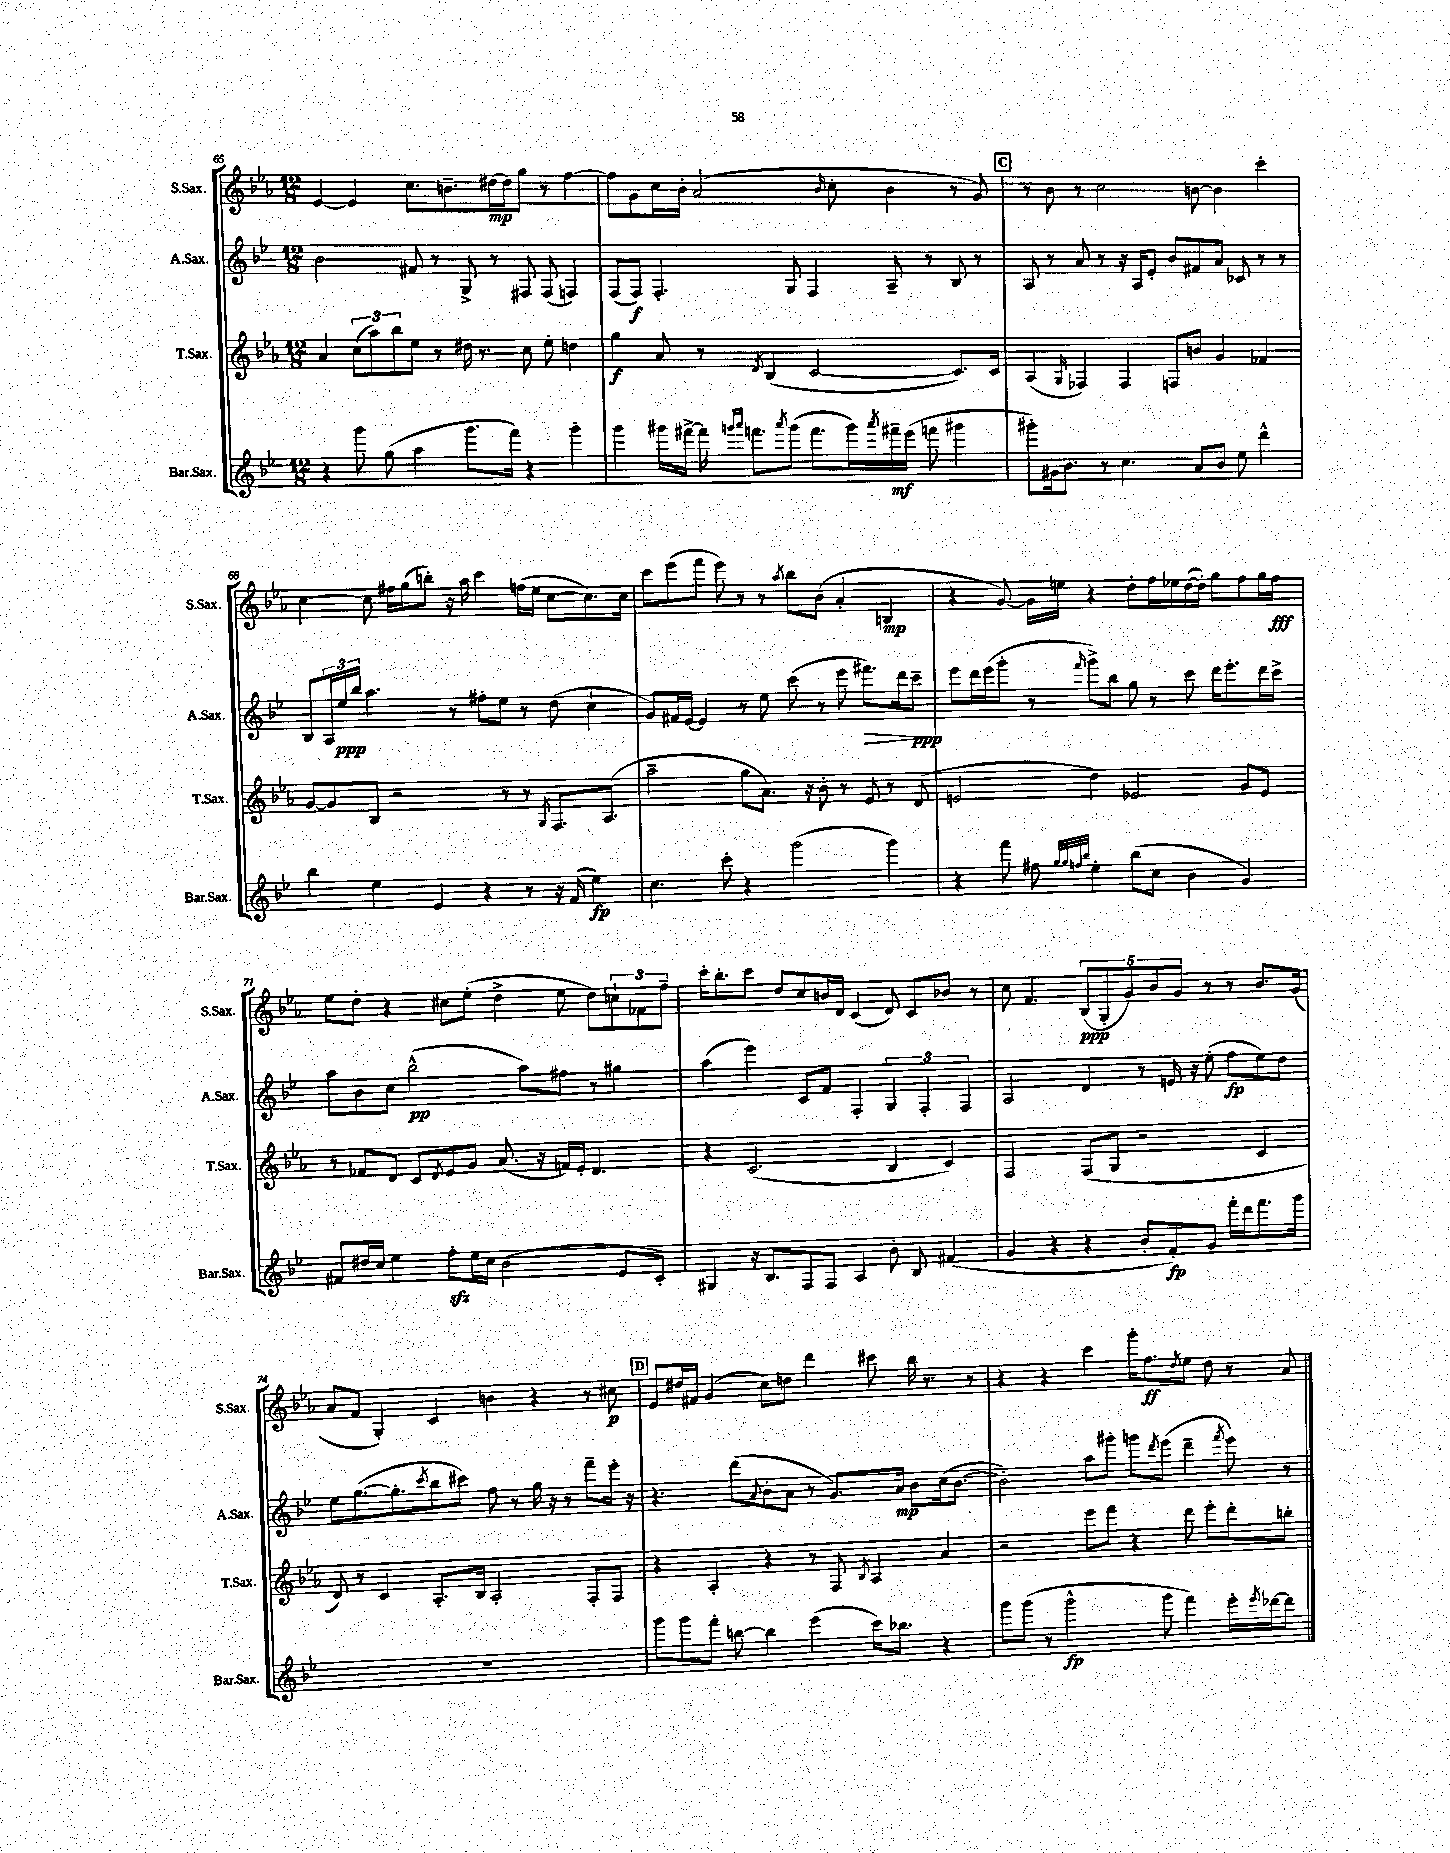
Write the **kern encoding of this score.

**kern	**dynam	**kern	**dynam	**kern	**dynam	**kern	**dynam
*part4	*part4	*part3	*part3	*part2	*part2	*part1	*part1
*staff4	*staff4	*staff3	*staff3	*staff2	*staff2	*staff1	*staff1
*I"Bar.Sax.	*	*I"T.Sax.	*	*I"A.Sax.	*	*I"S.Sax.	*
*I'Bar.Sax.	*	*I'T.Sax.	*	*I'A.Sax.	*	*I'S.Sax.	*
*clefG2	*	*clefG2	*	*clefG2	*	*clefG2	*
*k[b-e-]	*	*k[b-e-a-]	*	*k[b-e-]	*	*k[b-e-a-]	*
*M12/8	*	*M12/8	*	*M12/8	*	*M12/8	*
=65	=65	=65	=65	=65	=65	=65	=65
4r	.	4a-/	.	2b-\	.	[4e-/	.
8ggg\	.	(12cc\L	.	.	.	4e-/]	.
.	.	12aa-\)	.	.	.	.	.
(8gg\	.	.	.	.	.	.	.
.	.	12bb-\	.	.	.	.	.
4aa\	.	8ee-\J	.	8f#X/	.	8.cc\L	.
.	.	8r	.	8r	.	.	.
.	.	.	.	.	.	8.bn~\	.
8.ggg\L	.	16dd#X\	.	8G^/	.	.	.
.	.	8.r	.	.	.	.	.
.	.	.	.	8r	.	[16dd#X\L	mp
16fff\Jk)	.	.	.	.	.	16dd#\J]	.
4r	.	8cc\	.	8F#X/	.	8gg\J	.
.	.	8ee-'\	.	(8F#/	.	8r	.
4ggg'\	.	4ddn\	.	4Fn/)	.	[4ff\	.
=66	=66	=66	=66	=66	=66	=66	=66
4ggg\	.	4gg\	f	(8F/L	.	8ff\L]	.
.	.	.	.	8F/J)	f	8g\	.
16ggg#X\LL	.	8a-/	.	4.F'/	.	16cc\L	.
[16fff#X^\JJ	.	.	.	.	.	16b-'\JJ	.
16fff#\]	.	8r	.	.	.	(2a-/	.
16qqgggn/LL	.	.	.	.	.	.	.
16qqaaa/JJ	.	.	.	.	.	.	.
8.fffn\L	.	.	.	.	.	.	.
.	.	8qd/	.	.	.	.	.
.	.	(4B-/	.	.	.	.	.
8qaaa/	.	.	.	.	.	.	.
(8ggg\J	.	.	.	8G/	.	.	.
8.fff\L	.	[2c/	.	4F/	.	.	.
.	.	.	.	.	.	16qqb-/	.
.	.	.	.	.	.	8cc'\	.
16ggg\L)	.	.	.	.	.	.	.
8qaaa/	.	.	.	.	.	.	.
16fff#X~\	mf	.	.	8A~/	.	4b-\	.
(16eee-\JJ	.	.	.	.	.	.	.
8fffn\	.	.	.	8r	.	.	.
4ggg#X\	.	8.c/L])	.	8B-/	.	8r	.
.	.	.	.	8r	.	8g/)	.
.	.	16c/Jk	.	.	.	.	.
!!LO:REH:place=s1:t=C
=67	=67	=67	=67	=67	=67	=67	=67
8ggg#X'\L)	.	(4A-/	.	8A/	.	8r	.
16g#X\k	.	.	.	8r	.	8b-\	.
8.b-\J	.	.	.	.	.	.	.
.	.	16qqG/	.	.	.	.	.
.	.	4F-X/)	.	8a/	.	8r	.
8r	.	.	.	8r	.	2cc\	.
4.cc\	.	4F-/	.	16r	.	.	.
.	.	.	.	16A/KL	.	.	.
.	.	.	.	8e-'/J	.	.	.
.	.	8Fn/L	.	8b-/L	.	.	.
8a/L	.	8bn/J	.	8f#X/	.	[8bn\	.
8b-/J	.	4g/	.	8a/J	.	4b\]	.
8ee-\	.	.	.	8c-X/	.	.	.
4ddd^^\	.	4f-X/	.	8r	.	4ccc'\	.
.	.	.	.	8r	.	.	.
!!LO:LB:g=z
=68	=68	=68	=68	=68	=68	=68	=68
4bb-\	.	[8g/L	.	8B-/L	.	[4cc\	.
.	.	8g/]	.	24A/L	.	.	.
.	.	.	.	24ee-/	ppp	.	.
.	.	.	.	24bb-/JJ	.	.	.
4ee-\	.	8B-/J	.	4.aa\	.	8cc\]	.
.	.	2r	.	.	.	16ff#X\LL	.
.	.	.	.	.	.	(16gg\J	.
4e-/	.	.	.	.	.	8bbn'\J)	.
.	.	.	.	8r	.	16r	.
.	.	.	.	.	.	16aa-\	.
4r	.	.	.	8ff#X'\L	.	4ccc\	.
.	.	8r	.	8ee-\J	.	.	.
8r	.	8r	.	8r	.	(16ffn\LL	.
.	.	.	.	.	.	16ee-\JJ	.
.	.	8qG/	.	.	.	.	.
16r	.	8.F/L	.	(8dd\	.	[8cc\L	.
(16f/	.	.	.	.	.	.	.
4ee-\)	fp	.	.	4cc`\	.	8.cc\])	.
.	.	(8.A-/J	.	.	.	.	.
.	.	.	.	.	.	16cc\Jk	.
=69	=69	=69	=69	=69	=69	=69	=69
4.cc\	.	2aa-~\	.	8g/L)	.	8ccc\L	.
.	.	.	.	16f#X/L	.	(8eee-\	.
.	.	.	.	[16e-/JJ	.	.	.
.	.	.	.	4e-/]	.	8fff\J	.
8ccc'\	.	.	.	.	.	8eee-\)	.
4r	.	8gg\L	.	8r	.	8r	.
.	.	8.a-\J)	.	8ee-\	.	8r	.
.	.	.	.	.	.	8qaa-/	.
(2ggg\	.	.	.	(8ccc\	.	8bb-\L	.
.	.	16r	.	.	.	.	.
.	.	8b-'\	.	8r	.	(8b-\J	.
.	.	8r	.	8eee-\	.	4a-'/	.
!	!	!	!	!	!LO:HP:b	!	!
.	.	8e-/	.	8.fff#X\L)	>	.	.
4ggg\)	.	8r	.	.	.	4Bn/	mp
.	.	.	.	16ddd\k	.	.	.
.	.	(8d/	.	8ccc~\J	ppp	.	.
.	.	.	.	.	]	.	.
=70	=70	=70	=70	=70	=70	=70	=70
4r	.	2en/	.	8eee-\L	.	4r	.
.	.	.	.	16ddd\L	.	.	.
.	.	.	.	(16eee-\J	.	.	.
8fff\	.	.	.	8ggg'\J	.	[8g/)	.
8ff#X\	.	.	.	8r	.	16g\LL]	.
.	.	.	.	.	.	16een\JJ	.
32qqgg/LLL	.	.	.	.	.	.	.
32qqgg/	.	.	.	.	.	.	.
32qqffn/	.	.	.	.	.	.	.
32qqbb-/JJJ	.	.	.	16qqfff/	.	.	.
4ee-'\	.	4dd\)	.	8ggg^\L)	.	4r	.
.	.	.	.	8bb-\J	.	.	.
(8bb-\L	.	2e-X/	.	8gg\	.	8dd'\L	.
8cc\J	.	.	.	8r	.	16ff\L	.
.	.	.	.	.	.	16ee-X\	.
4b-\	.	.	.	8ccc\	.	([16dd\	.
.	.	.	.	.	.	16dd'\JJ])	.
.	.	.	.	16ddd\KL	.	8gg\L	.
.	.	.	.	8.eee-'\	.	.	.
4g/)	.	8g/L	.	.	.	8ff\	.
.	.	8e-/J	.	16ddd\L	.	16gg\L	.
.	.	.	.	16ccc^\JJ	.	16ff\JJ	fff
!!LO:LB:g=z
=71	=71	=71	=71	=71	=71	=71	=71
8f#X/L	.	8r	.	8aa\L	.	8ee-\L	.
16dd#X/L	.	8f-X/L	.	8b-\	.	8dd'\J	.
16cc/JJ	.	.	.	.	.	.	.
4ee-\	.	8d/J	.	8cc\J	.	4r	.
.	.	8c/L	.	(2bb-^^\	pp	.	.
.	.	8qd/	.	.	.	.	.
8ffzz'\L	.	8e-/	.	.	.	8cc#X\L	.
16ee-\L	.	8g/J	.	.	.	(8ee-'\J	.
16cc\JJ	.	.	.	.	.	.	.
(2b-\	.	(8.a-/	.	.	.	4dd^\	.
.	.	.	.	8aa\L)	.	.	.
.	.	16r	.	.	.	.	.
.	.	16fn/LL)	.	8ff#X\J	.	8ee-\	.
.	.	16e-'/JJ	.	.	.	.	.
.	.	4.d/	.	8r	.	8dd\L)	.
8e-/L	.	.	.	4gg#X\	.	12ccn`\	.
.	.	.	.	.	.	12f-X\	.
8c'/J)	.	.	.	.	.	.	.
.	.	.	.	.	.	12ff~\J	.
=72	=72	=72	=72	=72	=72	=72	=72
4G#X/	.	4r	.	(4aa\	.	16ccc'\KL	.
.	.	.	.	.	.	8.bb-'\	.
16r	.	(2.c/	.	4eee-\)	.	8ccc\J	.
8.B-/L	.	.	.	.	.	.	.
.	.	.	.	.	.	8dd/L	.
8F/	.	.	.	8c/L	.	8cc/	.
8F/J	.	.	.	8f/J	.	16bn/L	.
.	.	.	.	.	.	16d/JJ	.
4A/	.	.	.	4F'/	.	(4c/	.
8b-'\	.	4B-/	.	6G/	.	8d/)	.
8B-/	.	.	.	.	.	8c/L	.
.	.	.	.	6F'/	.	.	.
(4f#X/	.	4c/)	.	.	.	8b-X/J	.
.	.	.	.	6F/	.	.	.
.	.	.	.	.	.	8r	.
=73	=73	=73	=73	=73	=73	=73	=73
4g/	.	2F/	.	2A/	.	8cc\	.
.	.	.	.	.	.	4.f/	.
4r	.	.	.	.	.	.	.
4r	.	(8F/L	.	4d/	.	(10B-/L	ppp
.	.	.	.	.	.	10G'/	.
.	.	8G/J	.	.	.	.	.
.	.	.	.	.	.	10g/)	.
8b-'/L	.	2r	.	8r	.	.	.
.	.	.	.	.	.	10b-/	.
8f'/)	fp	.	.	16en/	.	.	.
.	.	.	.	.	.	10g/J	.
.	.	.	.	16r	.	.	.
8g/J	.	.	.	(8ee-'\	.	8r	.
16fff'\LL	.	.	.	8ff\L	fp	8r	.
16ddd\J	.	.	.	.	.	.	.
8.fff\	.	4c/	.	8ee-\)	.	8.b-/L	.
.	.	.	.	8dd\J	.	.	.
16ggg\Jk	.	.	.	.	.	(16g/Jk	.
!!LO:LB:g=z
=74	=74	=74	=74	=74	=74	=74	=74
1.r	.	8d/)	.	8ee-\L	.	8a-/L	.
.	.	8r	.	([8.gg\	.	8f/J	.
.	.	4c/	.	.	.	4G'/)	.
.	.	.	.	8.gg'\]	.	.	.
.	.	.	.	8qccc/	.	.	.
.	.	8.A-'/L	.	8bb-\	.	4c/	.
.	.	.	.	8ccc#X\J)	.	.	.
.	.	16B-/Jk	.	.	.	.	.
.	.	2A-'/	.	8ff\	.	4bn\	.
.	.	.	.	8r	.	.	.
.	.	.	.	16gg\	.	4r	.
.	.	.	.	16r	.	.	.
.	.	.	.	8r	.	.	.
.	.	8F'/L	.	8fff~\L	.	8r	.
.	.	8F/J	.	16eee-'\Jk	.	8cc#X\	p
.	.	.	.	16r	.	.	.
!!LO:REH:place=s1:t=D
=75	=75	=75	=75	=75	=75	=75	=75
8ggg\L	.	4r	.	4.r	.	8e-/L	.
8ggg\	.	.	.	.	.	16dd#X/L	.
.	.	.	.	.	.	16f#X/JJ	.
8fff'\J	.	4A-'/	.	.	.	(4g/	.
[8bbn\	.	.	.	(8ddd\L	.	.	.
.	.	.	.	8qqa/	.	.	.
4bb\]	.	4r	.	8b-'\	.	8cc\L)	.
.	.	.	.	8a\J	.	8ddn\J	.
(4eee-\	.	8r	.	8r	.	4ddd\	.
.	.	8F/	.	8.g/L)	.	.	.
.	.	8qB-/	.	.	.	.	.
16ccc\KL)	.	4A-/	.	.	.	8ccc#X\	.
8.bb-X\J	.	.	.	16a/Jk	mp	.	.
.	.	.	.	8b-\L	.	16bb-\	.
.	.	.	.	.	.	8.r	.
4r	.	4a-/	.	(16cc\k	.	.	.
.	.	.	.	[8.b-\J	.	.	.
.	.	.	.	.	.	8r	.
=76	=76	=76	=76	=76	=76	=76	=76
8ggg\L	.	2r	.	2b-'\])	.	4r	.
(8ggg\J	.	.	.	.	.	.	.
8r	.	.	.	.	.	4r	.
2ggg^^\	fp	.	.	.	.	.	.
.	.	8eee-\L	.	8aa\L	.	4ccc\	.
.	.	8fff\J	.	8ggg#X'\J	.	.	.
.	.	4r	.	8gggn\L	.	16ggg'\KL	.
.	.	.	.	.	.	8.ff\	ff
.	.	.	.	8qddd/	.	.	.
8ggg\	.	.	.	(8eee-\J	.	.	.
.	.	.	.	.	.	8qdd/	.
4fff\)	.	8ddd\	.	4ddd~\	.	8ee-\J	.
.	.	8eee-'\L	.	.	.	8dd\	.
.	.	.	.	8qfff/	.	.	.
16eee-'\LL	.	8ddd'\	.	8eee-\)	.	8r	.
8qeee-/	.	.	.	.	.	.	.
[16ddd-X\J	.	.	.	.	.	.	.
8ddd-\J]	.	8bbn'\J	.	8r	.	8a-/	.
==	==	==	==	==	==	==	==
*-	*-	*-	*-	*-	*-	*-	*-
